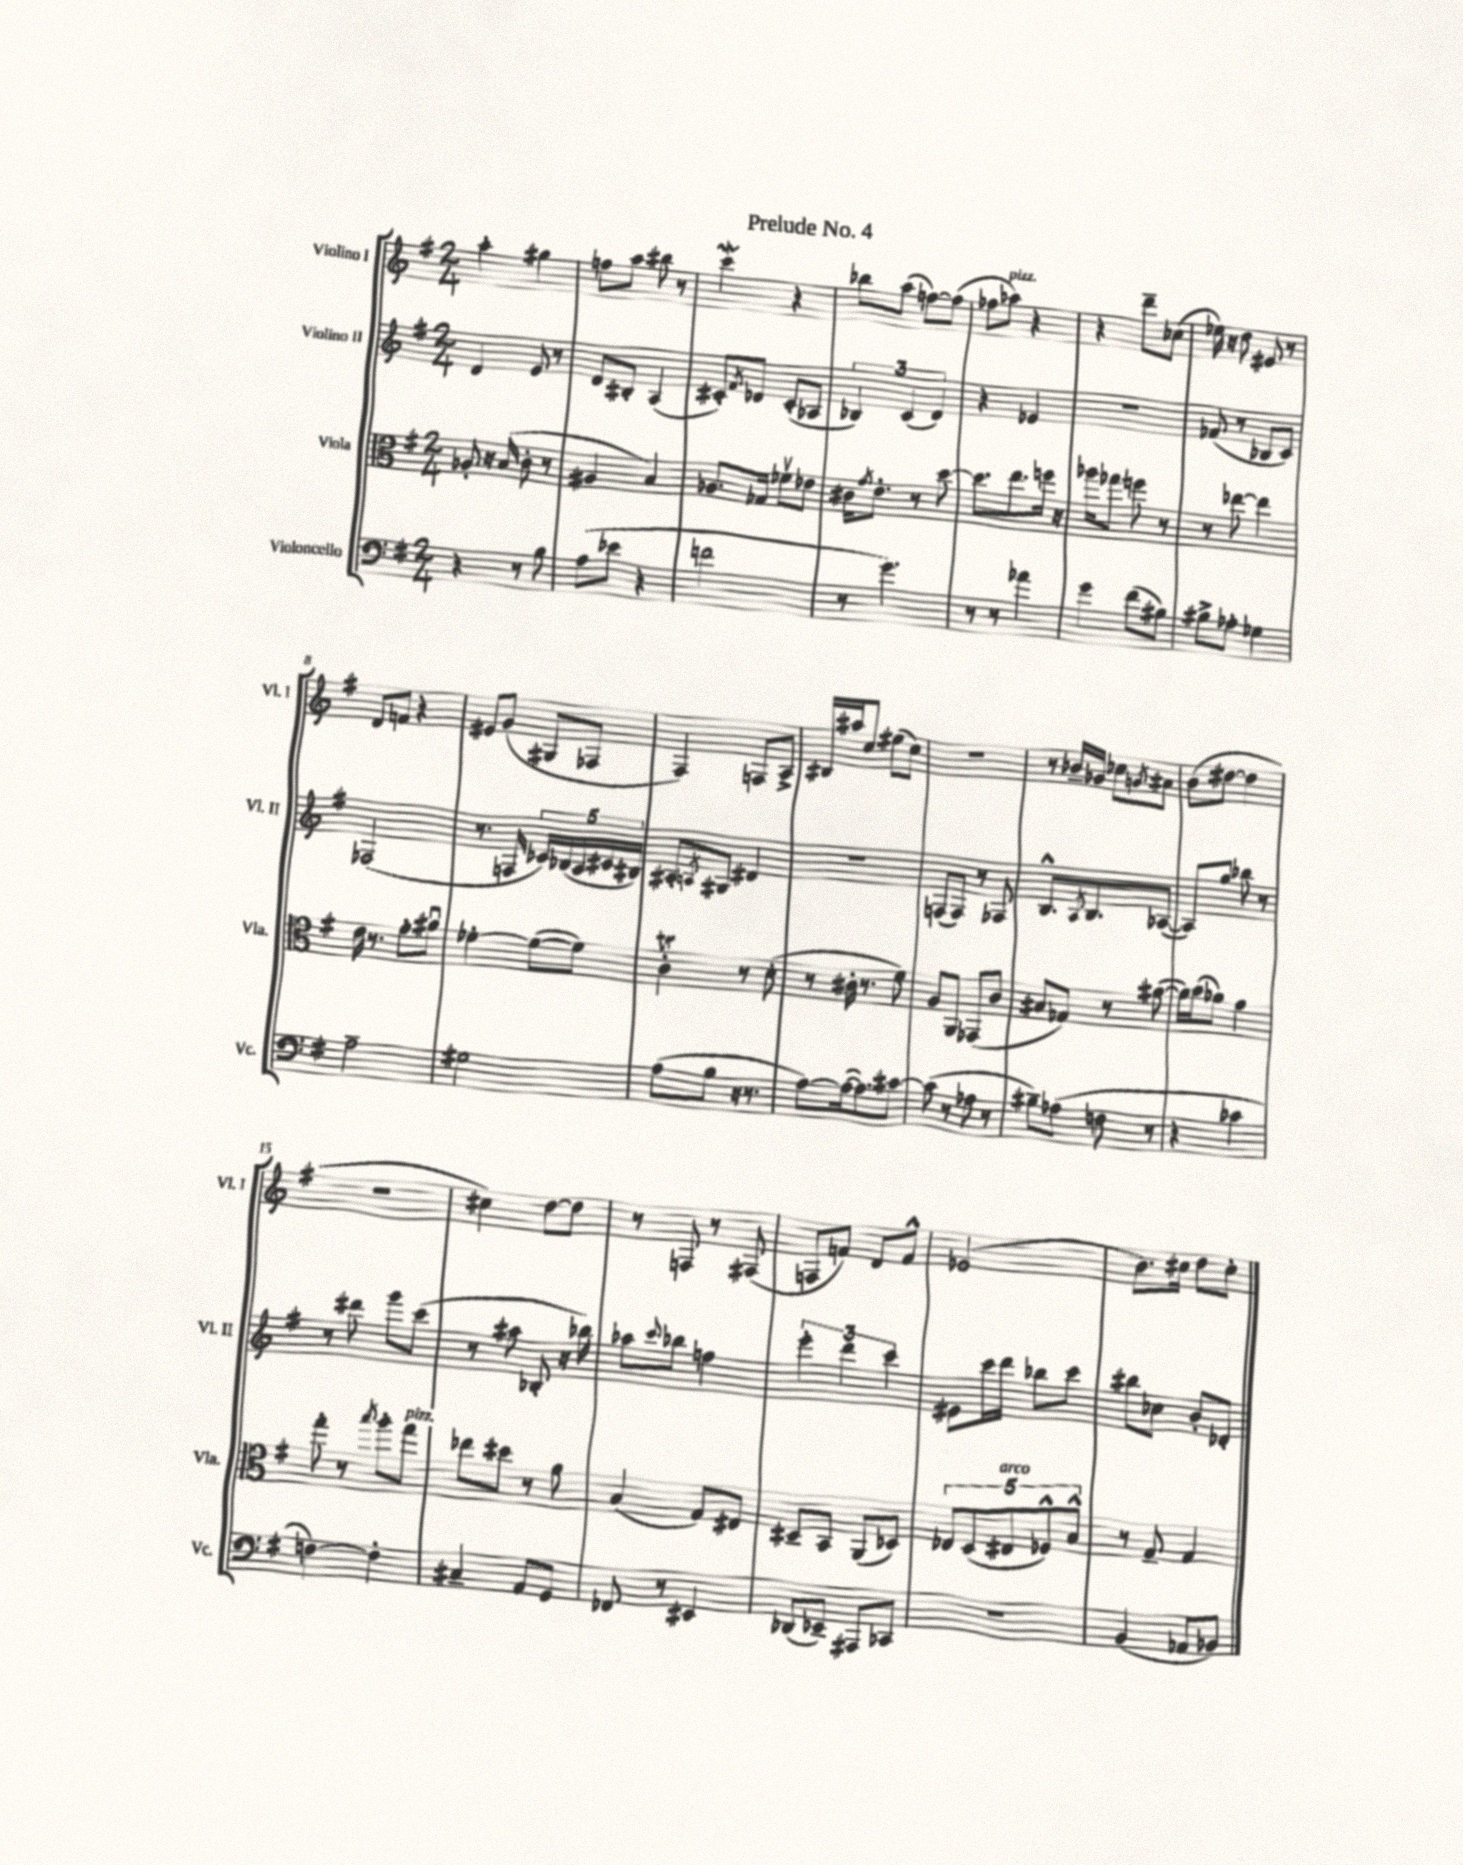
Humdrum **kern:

**kern	**kern	**kern	**kern
*staff4	*staff3	*staff2	*staff1
*clefF4	*clefC3	*clefG2	*clefG2
*k[f#]	*k[f#]	*k[f#]	*k[f#]
*M2/4	*M2/4	*M2/4	*M2/4
4r	8A-'	4d	4aa'
.	16r	.	.
.	(16B	.	.
8r	8c'	8e	4gg#
8B	8r	8r	.
=	=	=	=
(8A	4A#	8d	8ff
8e-	.	8B#'	8aa
4r	4B)	(4A	8bb#
.	.	.	8r
=	=	=	=
2f	8.A-	8c#')	4ccc
.	.	8qf#	.
.	.	8d-	.
.	16G-	.	.
.	8f-v	(8c#'	4r
.	8e-	8A-	.
=	=	=	=
8r	16c#	6B-)	8bb-
.	8qg	.	.
.	8.e'	.	.
4.g)	.	.	(8aa
.	.	(6c	.
.	8r	.	[8ff)
.	.	6d)	.
.	[8dd	.	(8ff]
=	=	=	=
8r	8.dd]	4r	8ff-
8r	.	.	8aa-)
.	8.ee	.	.
4a-	.	4e-	4r
.	16ff	.	.
.	16r	.	.
=	=	=	=
4g	16aa-	2r	4r
.	8.gg-	.	.
(8f#	8ff	.	8ddd~
8B#)	8r	.	(8cc-
=	=	=	=
8B#^	8r	(8f-	16ee-)
.	.	.	16r
8A-'	[8ee-	8r	8dd
4G-	4ee-]	8B-	8e#
.	.	8c)	8r
=	=	=	=
2A~	16e	(2F-	8d
.	8.r	.	.
.	.	.	8f
.	8g'	.	4r
.	8a#u	.	.
=	=	=	=
2G#	[4f-'	8.r	8e#
.	.	.	(8g
.	.	16F	.
.	(8f-_	20c-)	8G#
.	.	(20B-	.
.	.	20A	.
.	8f-])	.	8F-
.	.	20c#	.
.	.	20B#)	.
=	=	=	=
(8A	4c'	8A#'	4F#)
.	.	8qA	.
8B	.	8G#	.
16r	8r	4d#	8F
8.r	.	.	.
.	(8d'	.	8A^
=	=	=	=
[8A)	8r	2r	16B#
.	.	.	16aa#
(16A_	16c#'	.	8cc
8.A])	8.r	.	.
.	.	.	(8ee#
[8c#	8f#)	.	8cc)
=	=	=	=
(8c#]	8A	(8F	2r
8r	8AA	8F)	.
8A-	(8GG-	8r	.
8r	8c	8F-	.
=	=	=	=
8B#~)	8B#	8.B^^	8r
(8A-	8G-)	.	16b-~
.	.	8qA	.
.	.	8.B	16g-
8F	8r	.	8cc-
.	.	.	8qg
8r	([8a#	([8A-	8a#
=	=	=	=
4r	16a#])	8A-])	(8b
.	(16b	.	.
.	8a-)	8gg	[8dd#
4c-	4g	8bb-	4dd#]
.	.	8r	.
=	=	=	=
[4F)	8gg'	8r	2r
.	8r	8ddd#	.
.	8qbb	.	.
4F']	8aa'	8ggg	.
.	8gg	(8ccc	.
=	=	=	=
4C#~	8ee-	8r	4cc#)
.	8dd#	8aa#	.
8AA	8r	8B-'	[8dd
8GG	8a	16r	8dd]
.	.	16bb-)	.
=	=	=	=
8FF-	(4B	8aa-	8r
.	.	8qqccc	.
8r	.	8bb-	8F
4EE#	8G)	4ff	8r
.	8E#	.	(8F#
=	=	=	=
(8DD-	8D#~	6eee'	8F
8EE-~)	8BB	.	8f)
.	.	6ddd	.
8AAA#	(8AA	.	8d
.	.	6ccc	.
8CC-	8D-)	.	8f^^
=	=	=	=
2r	10E-	8e#	(2e-
.	(10D	.	.
.	.	16ccc	.
.	.	16ddd	.
.	10E#	.	.
.	.	8bb-	.
.	10F-^^)	.	.
.	.	8ccc	.
.	10B^^	.	.
=	=	=	=
(4BB	8r	8bb#	8.b)
.	8G~	8cc-	.
.	.	.	16cc#
8AA-	4G	8b'	8dd
8BB-)	.	8d-'	8cc#'
==	==	==	==
*-	*-	*-	*-
